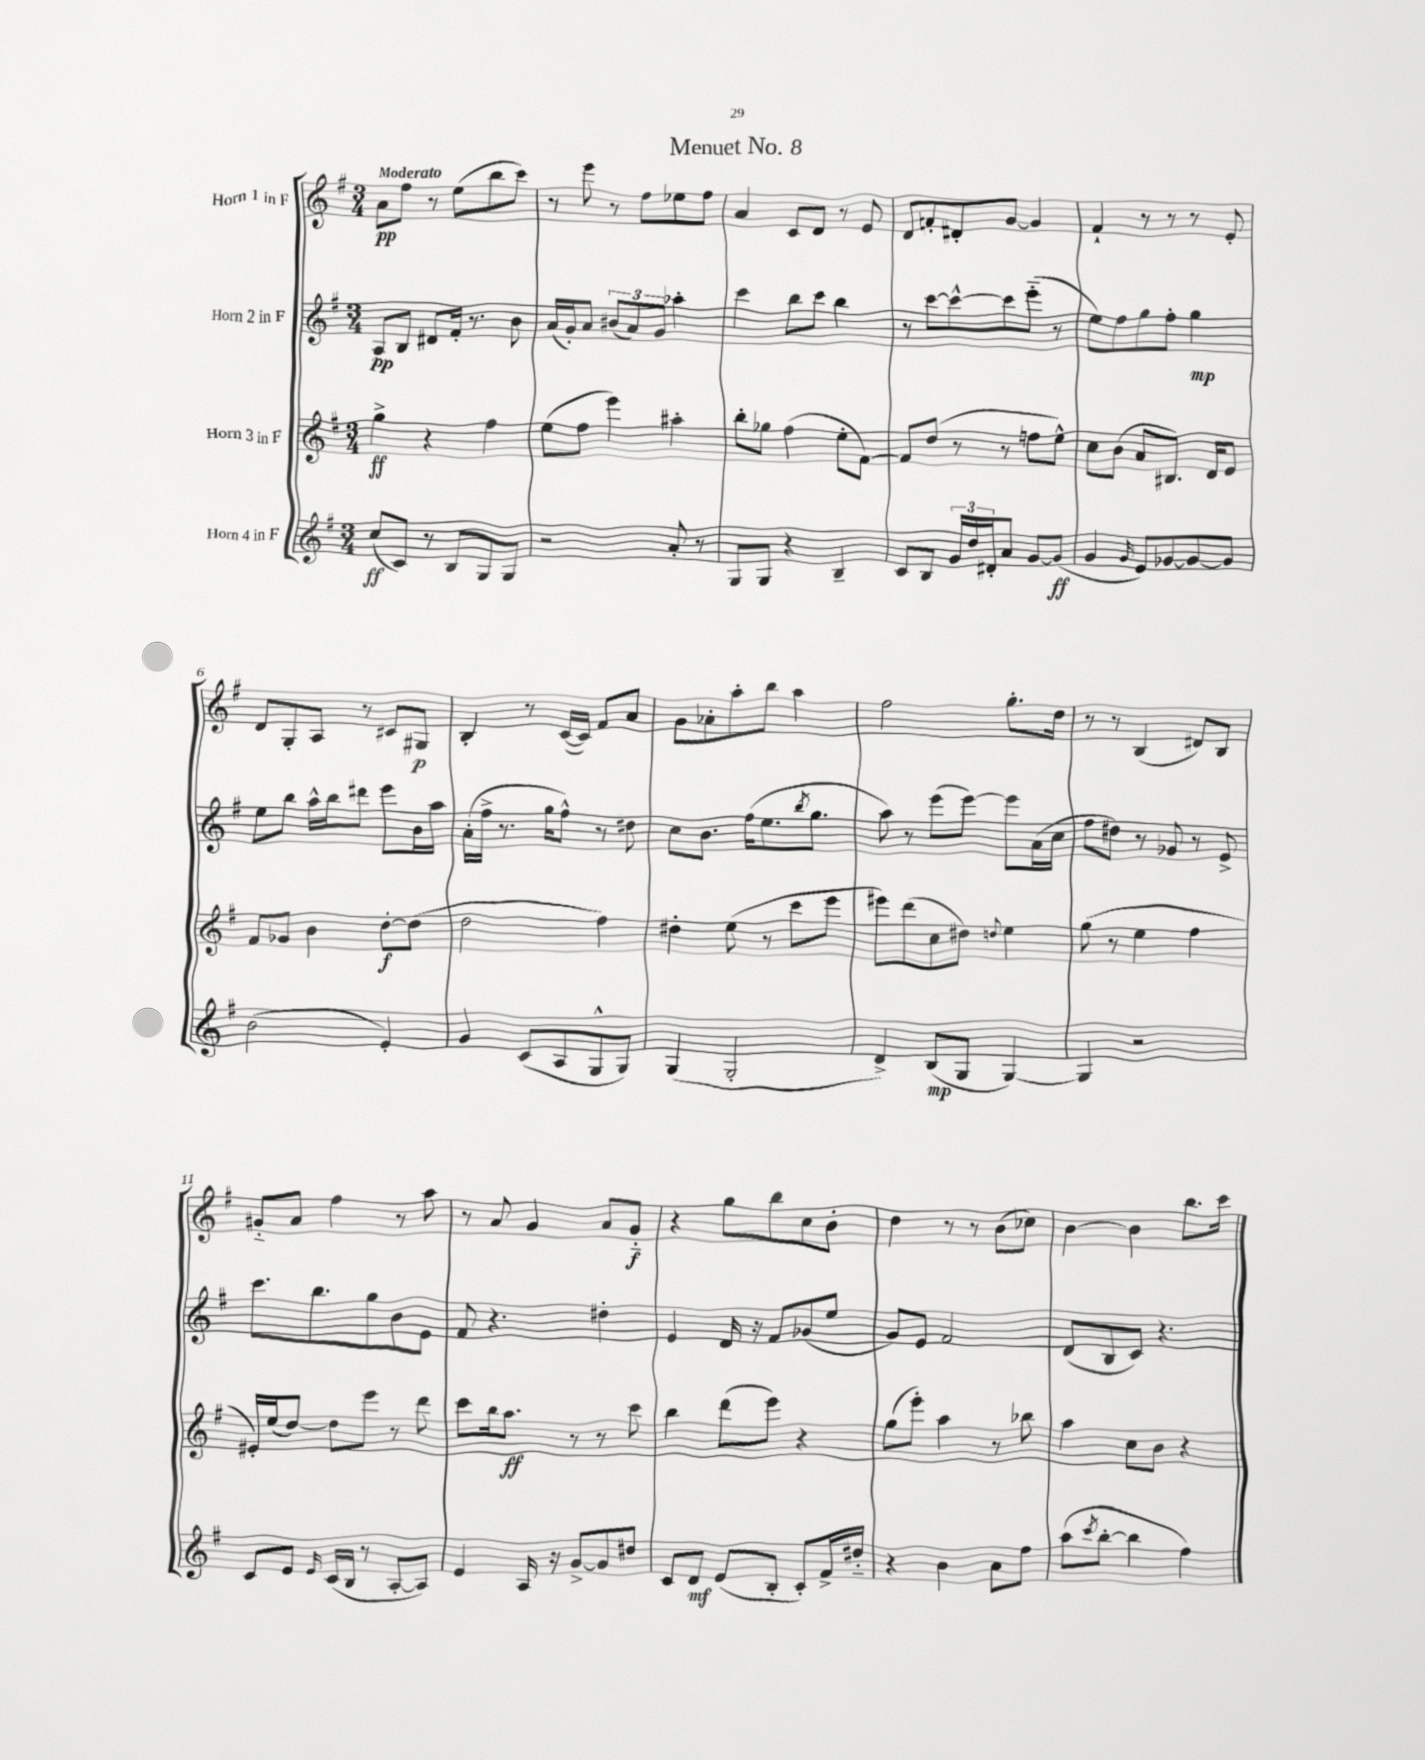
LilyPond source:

\header { title = "Menuet No. 8" }
<<
\new StaffGroup <<
\new Staff = "s0" \with { instrumentName = "Horn 1 in F" } {
    \clef treble \key g \major \numericTimeSignature \time 3/4 \tempo "Moderato"
    a'8\pp fis''8 r8 e''8( b''8 c'''8) |
    r8 e'''8 r8 fis''8 ees''8 fis''8 |
    a'4 c'8 d'8 r8 e'8 |
    d'8 f'8-. dis'8-. g'8~ g'4 |
    fis'4-! r8 r8 r8 e'8-. |
    d'8 g8-. a8 r8 cis'8 gis8\p |
    b4-. r8 c'16~( c'16) fis'8 a'8 |
    g'8 aes'8-. a''8-. b''8 a''4 |
    fis''2 g''8.-. d''16 |
    r8 r8 b4( dis'8) b8 |
    gis'8-_ a'8 fis''4 r8 a''8 |
    r8 a'8 g'4 a'8 g'8-_\f |
    r4 g''8 b''8 c''8 b'8-. |
    d''4 r8 r8 b'8( ces''8) |
    b'4~ b'4 b''8. c'''16 \bar "|." |
}
\new Staff = "s1" \with { instrumentName = "Horn 2 in F" } {
    \clef treble \key g \major \numericTimeSignature \time 3/4
    a8\pp b8 dis'8 fis'16-. r8. b'8 |
    a'16( g'16-.) a'8 \tuplet 3/2 { bis'8( a'8) g'8 } aes''4-. |
    c'''4 b''8 c'''8 b''4 |
    r8 c'''8~ c'''8~-^ c'''8 e'''8-_( r8 |
    e''8) fis''8 g''8 fis''8-. g''4\mp |
    e''8 b''8 a''16-^ b''16 dis'''8 e'''8 b'16 a''16 |
    a'16-.( fis''16-> r8. g''16 fis''8-^) r8 dis''8 |
    c''8 b'8. fis''16( e''8. \acciaccatura { b''8 } g''8. |
    a''8) r8 e'''8( e'''8~) e'''8 a'16( c''16 |
    fis''8 dis''8) r8 ges'8 r8 e'8-> |
    c'''8. b''8. g''8 b'8 e'8 |
    fis'8 r4. dis''4-. |
    e'4 d'16 r16 fis'8 ges'8( e''8 |
    g'8) e'8 fis'2 |
    d'8( b8 c'8) r4. \bar "|." |
}
\new Staff = "s2" \with { instrumentName = "Horn 3 in F" } {
    \clef treble \key g \major \numericTimeSignature \time 3/4
    g''4->\ff r4 fis''4 |
    e''8( fis''8 e'''4) ais''4-. |
    b''8-. ges''8 fis''4( e''8-. fis'8~) |
    fis'8 d''8( r8 r8 f''8 e''8-^) |
    c''8 b'8( a'8 bis8.) d'16 e'8 |
    fis'8 ges'8 b'4 d''8~-.\f d''8( |
    d''2 fis''4) |
    dis''4-. e''8( r8 c'''8 e'''8 |
    eis'''8) d'''8( c''8 dis''8) \appoggiatura { d''8 } e''4 |
    g''8( r8 e''4 fis''4 |
    eis'16-.) e''16( d''8~) d''8 e'''8 r8 d'''8 |
    c'''8 b''16 a''8.\ff r8 r8 c'''8 |
    b''4 d'''8( e'''8) r4 |
    g''8( e'''8-.) a''4 r8 bes''8 |
    a''4 c''8 b'8 r4 \bar "|." |
}
\new Staff = "s3" \with { instrumentName = "Horn 4 in F" } {
    \clef treble \key g \major \numericTimeSignature \time 3/4
    c''8\ff( c'8) r8 b8 g8 g8 |
    r2 a'8-. r8 |
    g8 g8 r4 b4-- |
    c'8 b8 \tuplet 3/2 { g'16 d''16 dis'16-. } a'8 g'8~ g'8\ff( |
    g'4 \grace { g'16 } e'8) ges'8~ ges'8~ ges'8 |
    b'2( e'4-.) |
    g'4 c'8( a8 g8-^ g8) |
    g4( g2-. |
    d'4->) b8\mp( g8 g4~) |
    g4 r2 |
    c'8 e'8 \grace { e'16 } c'16( b16 r8 a8~-. a8) |
    e'4 a16 r16 g'8~-> g'8 dis''8 |
    c'8 d'8\mf e'8( b8-. c'8-.) fis'16-> dis''16-_ |
    r4 b'4 a'8 fis''8 |
    a''8( \acciaccatura { c'''8 } b''8~-. b''4 fis''4) \bar "|." |
}
>>
>>
